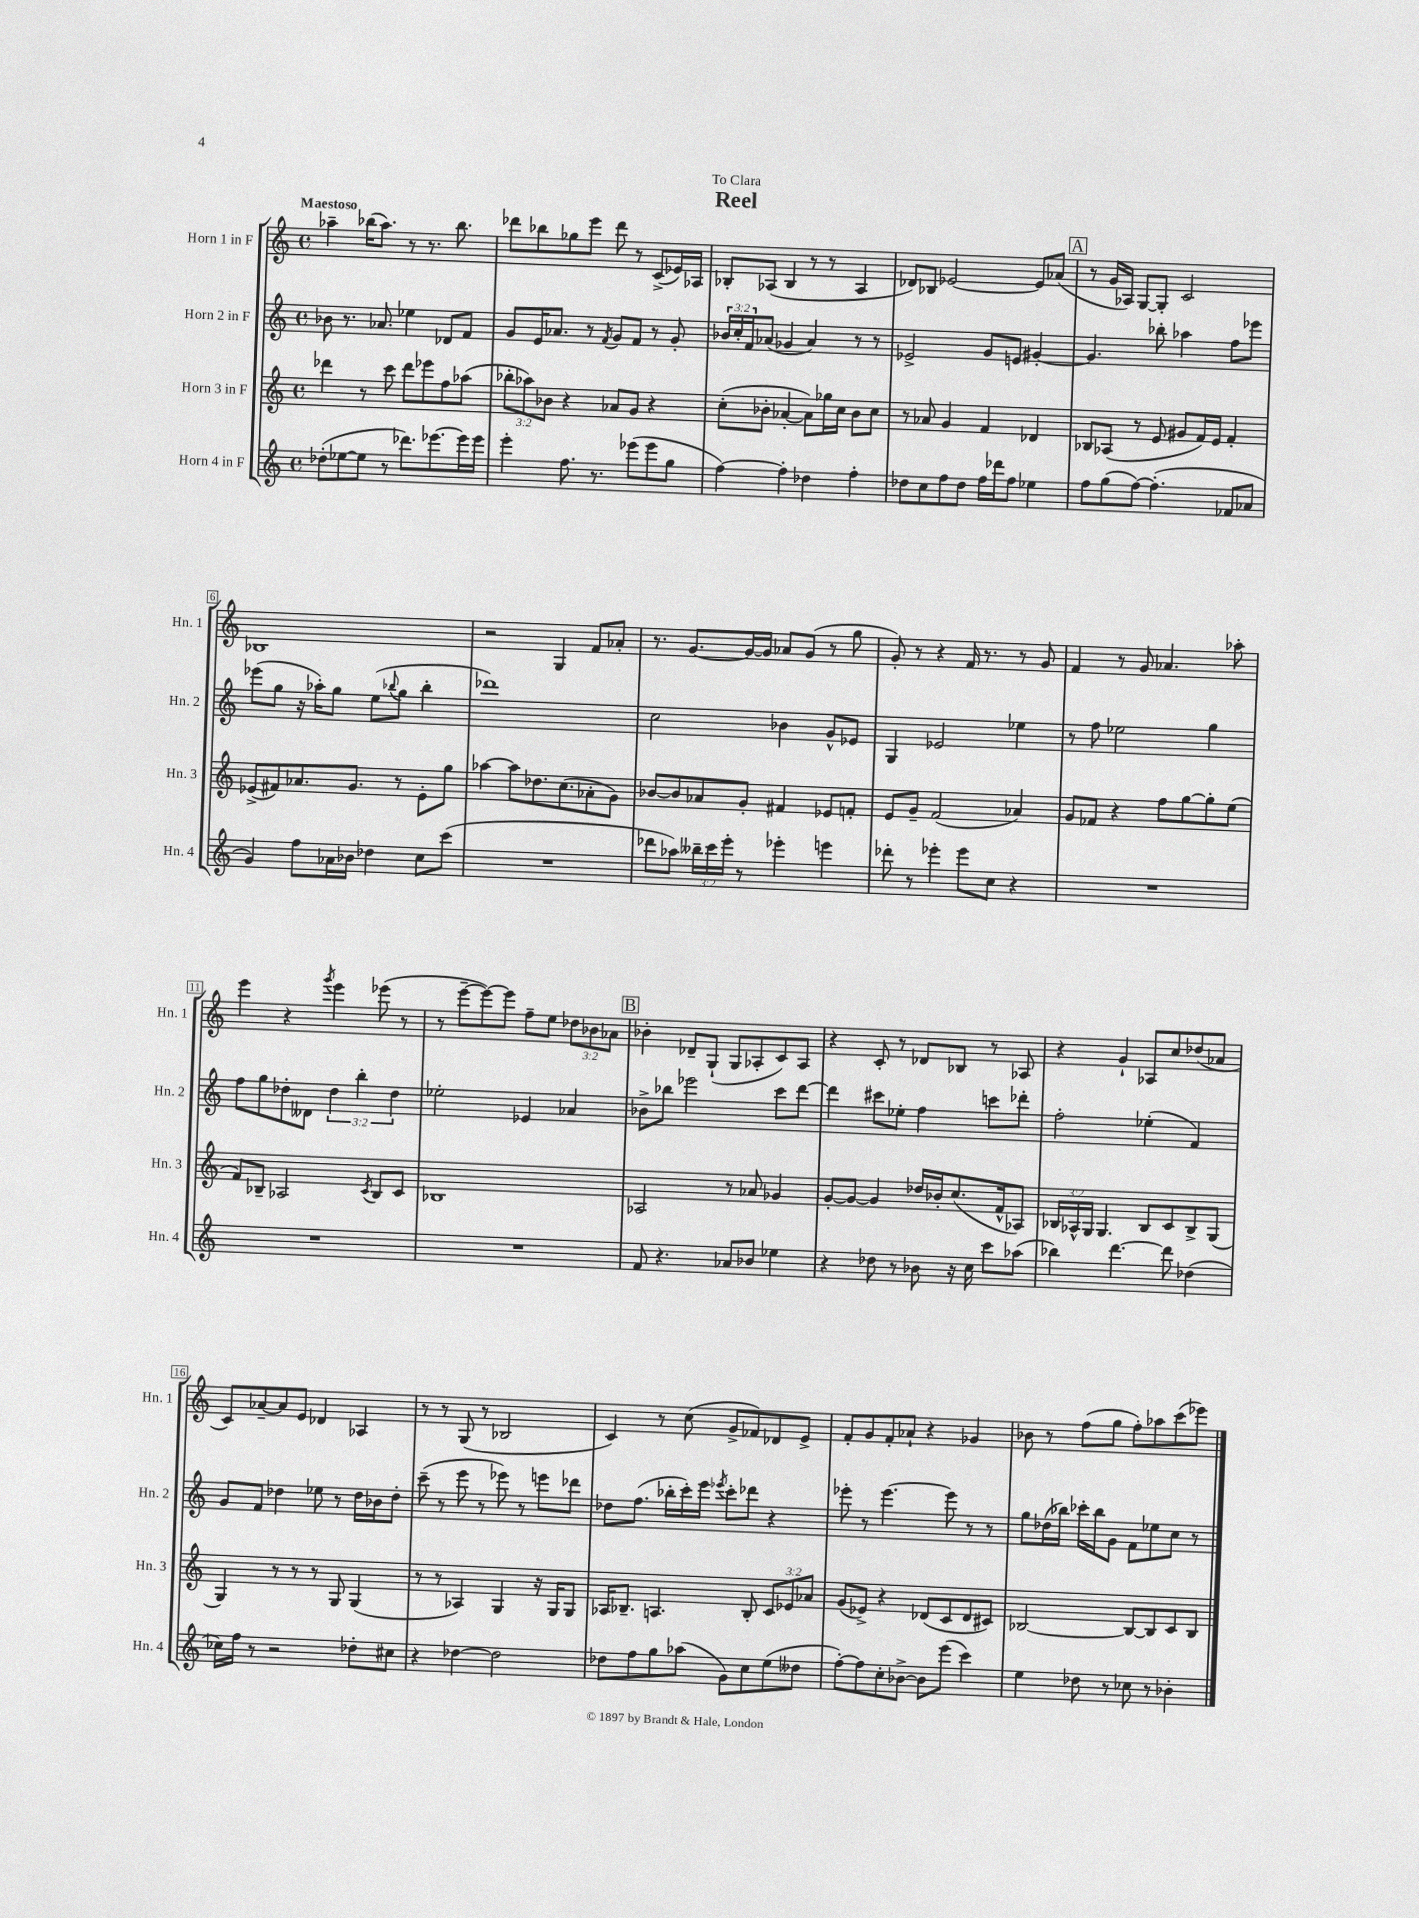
\header { title = "Reel" dedication = "To Clara" }
<<
\new StaffGroup <<
\new Staff = "s0" \with { instrumentName = "Horn 1 in F" shortInstrumentName = "Hn. 1" } {
    \clef treble \key c \major \defaultTimeSignature \time 4/4 \override Staff.TupletNumber.text = #tuplet-number::calc-fraction-text \tempo "Maestoso"
    aes''4-- bes''16( aes''8.) r8 r8. bes''8. |
    des'''8 bes''8 ges''8 e'''8 des'''8 r8 c'8->( ees'16) aes16 |
    bes8-. aes8( bes4 r8 r8 aes4 |
    des'8) bes8 ees'2~ ees'8 aes'8( |
    \mark \markup { \box "A" } r8 g'16 aes16) g8~ g8-. c'2 |
    bes1 |
    r2 g4 f'8 aes'8-. |
    r8. g'8.~ g'16~ g'16 aes'8 g'8( r8 g''8 |
    g'8-.) r8 r4 f'16 r8. r8 g'8 |
    f'4 r8 g'8 aes'4. aes''8-. |
    e'''4 r4 \acciaccatura { g'''8 } e'''4 ees'''8( r8 |
    r8 e'''8~-- e'''8~) e'''8 f''8-- e''8 \tuplet 3/2 { des''8 bes'8 aes'8 } |
    \mark \markup { \box "B" } bes'4-. des'8-- g8-!( g8 aes8-. c'8) aes8 |
    r4 c'8-. r8 des'8 bes8 r8 aes8 |
    r4 g'4-! aes8 c''8 des''8( aes'8 |
    c'8) aes'8~-- aes'8 e'8 des'4 aes4 |
    r8 r8 g8( r8 bes2 |
    c'4) r8 c''8( g'8-> fes'8) des'8 e'8-> |
    f'8-. g'8 f'8-. aes'8-! r4 ges'4 |
    bes'8 r8 f''8( g''8 f''8-.) aes''8 c'''8( ees'''8) \bar "|." |
}
\new Staff = "s1" \with { instrumentName = "Horn 2 in F" shortInstrumentName = "Hn. 2" } {
    \clef treble \key c \major \defaultTimeSignature \time 4/4 \override Staff.TupletNumber.text = #tuplet-number::calc-fraction-text
    bes'8 r8. aes'8. ees''4 des'8 f'8 |
    g'8 e'16 aes'8. r8 \acciaccatura { f'8 } g'8 f'8 r8 g'8-. |
    \tuplet 3/2 { bes'16 c''16-. f'16 } aes'8( ges'4 aes'4) r8 r8 |
    ees'2-> g'8 e'8 gis'4~-. |
    \mark \markup { \box "A" } gis'4. bes''8-. aes''4 f''8 ees'''8 |
    ees'''8( g''8 r16 aes''16-.) g''8 e''8( \appoggiatura { bes''8 } g''8 bes''4-. |
    des'''1) |
    c''2 bes'4 g'8-^ ees'8 |
    g4 ees'2 ees''4 |
    r8 f''8 ees''2 g''4 |
    f''8 g''8 des''8-. deses'8 \tuplet 3/2 { des''4 b''4-. des''4 } |
    ees''2-. ees'4 aes'4 |
    \mark \markup { \box "B" } bes'8-> bes''8 ees'''2 c'''8 d'''8~ |
    d'''4 cis'''8 ees''8-. f''4 c'''8 des'''8-. |
    f''2-. ees''4-.( f'4) |
    g'8 f'8 des''4 ees''8 r8 des''16 bes'16 des''8-. |
    c'''8--( r8 e'''8 r8 ees'''8) r8 e'''8 des'''8 |
    des''8 f''8.( bes''16-. c'''16-.) e'''16 \acciaccatura { ees'''8 } c'''8-. des'''8 r4 |
    ees'''8-. r8 ees'''4.~ ees'''8 r8 r8 |
    g''8 des''16( bes''16) ces'''16-. bes''16 g'8 f'8 ees''8 c''8 r8 \bar "|." |
}
\new Staff = "s2" \with { instrumentName = "Horn 3 in F" shortInstrumentName = "Hn. 3" } {
    \clef treble \key c \major \defaultTimeSignature \time 4/4 \override Staff.TupletNumber.text = #tuplet-number::calc-fraction-text
    des'''4 r8 c'''8 des'''8 ees'''8 f''8 aes''8( |
    \tuplet 3/2 { bes''8-. aes''8) bes'8 } r4 aes'8 g'8 r4 |
    c''8-.( bes'8-. aes'4~-. aes'8) ges''16 c''16 bes'8 c''8 |
    r8 aes'8 g'4 f'4 des'4 |
    \mark \markup { \box "A" } bes8 aes8( r8 e'8 gis'8 f'16) e'16 f'4-. |
    ees'8->( fis'8) aes'8. g'8. r8 ees'8-. g''8 |
    aes''4~ aes''8 des''8. c''8.( aes'8-. g'8) |
    bes'8~ bes'8 aes'8 g'8-. fis'4 ees'8 f'8-. |
    e'8 g'8-- f'2( aes'4) |
    g'8 fes'8 r4 f''8 g''8~ g''8-. e''8( |
    f'8) bes8-- aes2 \acciaccatura { c'8 } bes8 c'8 |
    bes1 |
    \mark \markup { \box "B" } aes2 r8 aes'8 ges'4 |
    g'8~-. g'8~ g'4 des''16 bes'16-. c''8.( f'16-^ aes8) |
    \tuplet 3/2 { bes16 aes16-^ g16 } g4. bes8 c'8 bes8-> g8( |
    g4) r8 r8 r8 g8 g4( |
    r8 r8 aes4) g4 r16 g16 g8 |
    aes16 bes8.-- a4. bes8-. \tuplet 3/2 { c'8 ees'8 aes'8 } |
    g'8( ees'8->) r4 des'8( c'8 des'8 cis'8) |
    bes2~ bes8~ bes8 c'8 bes8 \bar "|." |
}
\new Staff = "s3" \with { instrumentName = "Horn 4 in F" shortInstrumentName = "Hn. 4" } {
    \clef treble \key c \major \defaultTimeSignature \time 4/4 \override Staff.TupletNumber.text = #tuplet-number::calc-fraction-text
    des''8-.( ees''8~ ees''8 r8 des'''8.) ees'''8.~ ees'''16 ees'''16 |
    e'''4-. f''8. r8. ees'''8( ees'''8 g''8 |
    f''4~) f''4-. des''4 f''4-. |
    des''8 c''8 f''8 des''8 f''16 des'''16 f''8 ees''4 |
    \mark \markup { \box "A" } f''8 g''8( f''8~) f''4.-.( fes'8 aes'8 |
    g'4) f''8 aes'16 bes'16 des''4 c''8 c'''8( |
    R1 |
    des'''8 aes''8) \tuplet 3/2 { beses''16-- c'''16 e'''16-. } r8 ees'''4-. e'''4 |
    des'''8-. r8 ees'''4-. ees'''8 c''8 r4 |
    R1 |
    R1 |
    R1 |
    \mark \markup { \box "B" } f'8 r4. aes'8 bes'8 ees''4 |
    r4 des''8 r8 bes'8 r16 c''16 c'''8 aes''8( |
    bes''4) d'''4.~ d'''8 des''4( |
    ces''16) f''16 r8 r2 des''8-. cis''8 |
    r4 des''4~ des''2 |
    des''8 f''8 g''8 aes''8( g'8) c''8 e''8( deses''8 |
    f''8~-.) f''8 c''8-. bes'8~-> bes'8 e'''8( c'''4) |
    e''4 des''8 r8 ces''8 r8 bes'4-. \bar "|." |
}
>>
>>
\layout { \context { \Score \override BarNumber.stencil = #(make-stencil-boxer 0.1 0.3 ly:text-interface::print) } }
